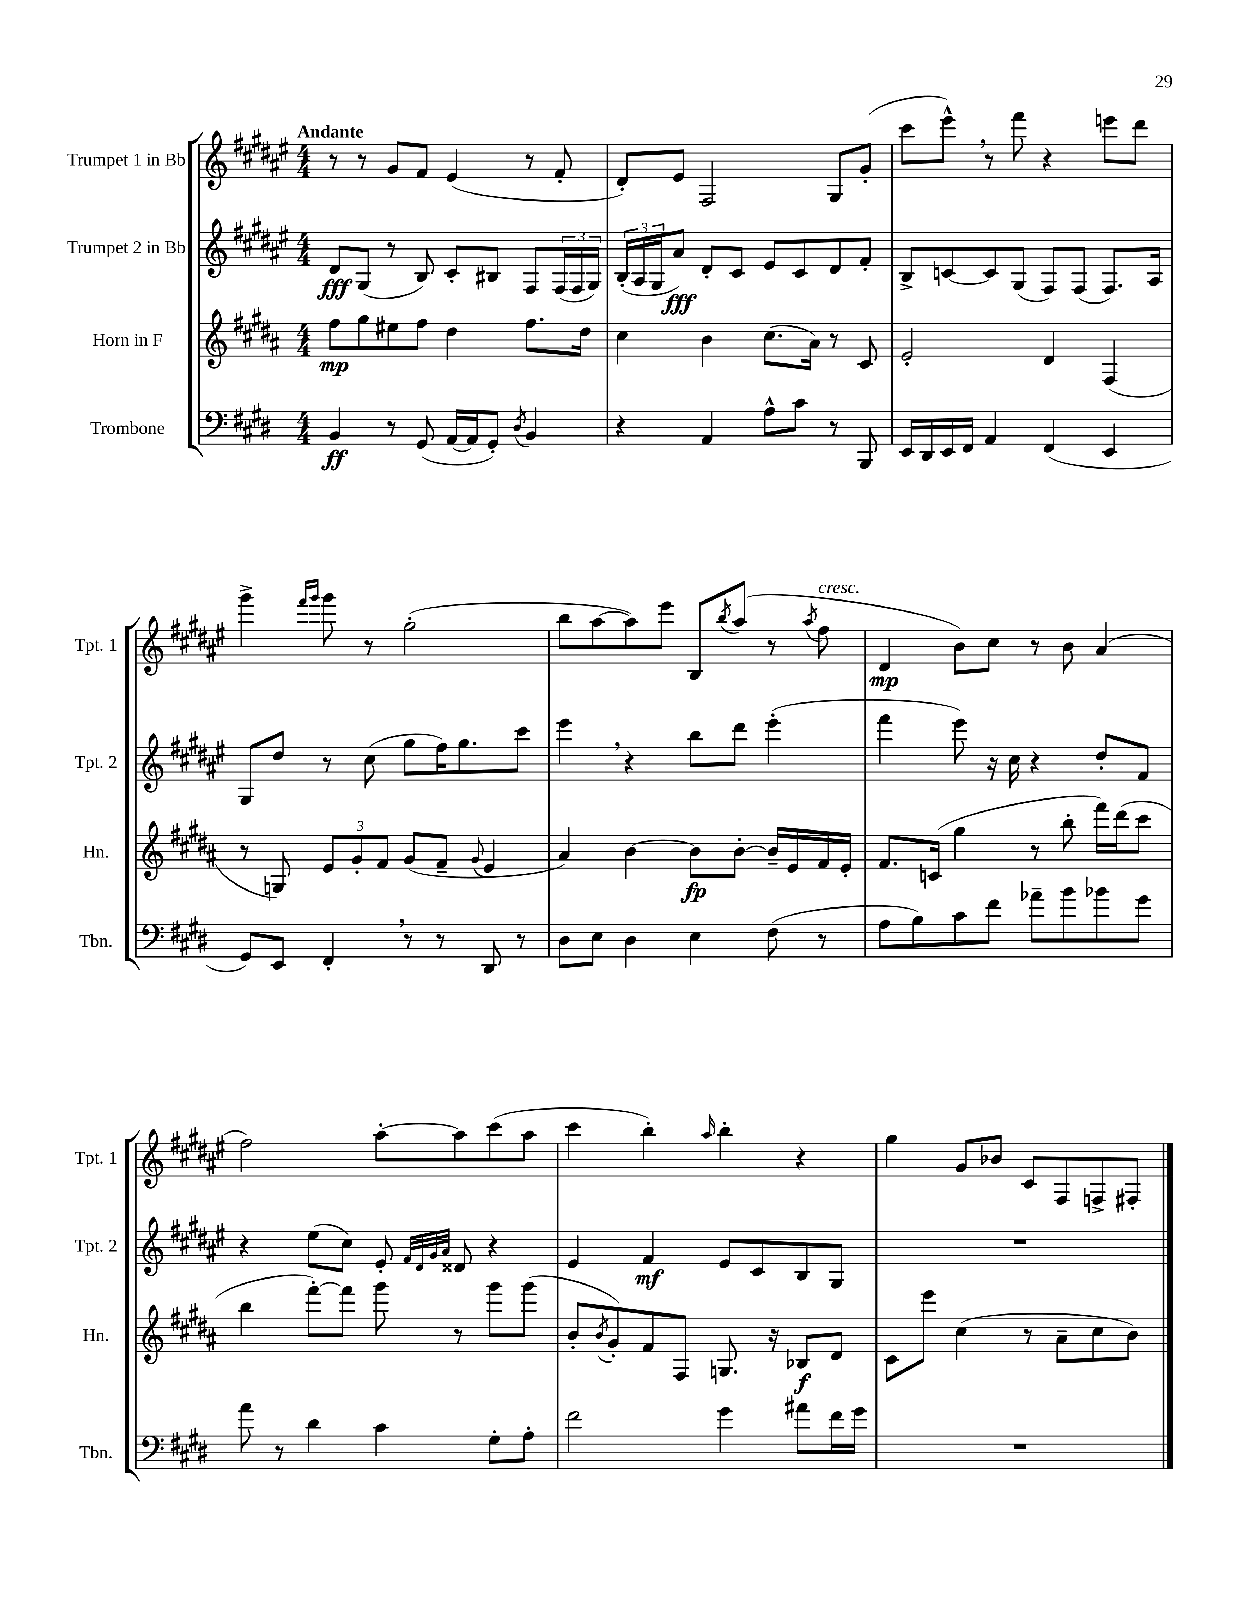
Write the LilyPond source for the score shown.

<<
\new StaffGroup <<
\new Staff = "s0" \with { instrumentName = "Trumpet 1 in Bb" shortInstrumentName = "Tpt. 1" } {
    \clef treble \key fis \major \numericTimeSignature \time 4/4 \tempo "Andante"
    r8 r8 gis'8 fis'8 eis'4( r8 fis'8-. |
    dis'8-.) eis'8 fis2 gis8 gis'8-.( |
    cis'''8 eis'''8-^) \breathe r8 fis'''8 r4 e'''8 dis'''8 |
    gis'''4-> \grace { fis'''16 gis'''16 } gis'''8 r8 gis''2-.( |
    b''8 ais''8~ ais''8) eis'''8 b8 \acciaccatura { b''8 } ais''8( r8 \acciaccatura { ais''8 } fis''8^\markup { \italic "cresc." } |
    dis'4\mp b'8) cis''8 r8 b'8 ais'4( |
    fis''2) ais''8~-. ais''8 cis'''8( ais''8 |
    cis'''4 b''4-.) \grace { ais''16 } b''4-. r4 |
    gis''4 gis'8 bes'8 cis'8 fis8 f8-> fis8-. \bar "|." |
}
\new Staff = "s1" \with { instrumentName = "Trumpet 2 in Bb" shortInstrumentName = "Tpt. 2" } {
    \clef treble \key fis \major \numericTimeSignature \time 4/4
    dis'8\fff gis8( r8 b8) cis'8-. bis8 fis8 \tuplet 3/2 { fis16( fis16 gis16) } |
    \tuplet 3/2 { b16-.( ais16 gis16 } ais'8\fff) dis'8-. cis'8 eis'8 cis'8 dis'8 fis'8-. |
    b8-> c'8~ c'8 gis8( fis8) fis8( fis8.) ais16 |
    gis8 dis''8 r8 cis''8( gis''8 fis''16) gis''8. cis'''8 |
    eis'''4 \breathe r4 b''8 dis'''8 eis'''4-.( |
    fis'''4 eis'''8) r16 cis''16 r4 dis''8-. fis'8 |
    r4 eis''8( cis''8) eis'8-. \grace { fis'32 dis'32 gis'32 ais'32 } disis'8 r4 |
    eis'4 fis'4\mf eis'8 cis'8 b8 gis8 |
    R1 \bar "|." |
}
\new Staff = "s2" \with { instrumentName = "Horn in F" shortInstrumentName = "Hn." } {
    \clef treble \key b \major \numericTimeSignature \time 4/4
    fis''8\mp gis''8 eis''8 fis''8 dis''4 fis''8. dis''16 |
    cis''4 b'4 cis''8.( ais'16) r8 cis'8 |
    e'2-. dis'4 fis4( |
    r8 g8) \tuplet 3/2 { e'8 gis'8-. fis'8 } gis'8( fis'8-- \appoggiatura { gis'8 } e'4 |
    ais'4) b'4~ b'8\fp b'8~-. b'16-- e'16 fis'16 e'16-. |
    fis'8. c'16( gis''4 r8 b''8-. fis'''16) dis'''16( cis'''8 |
    b''4 fis'''8~-.) fis'''8 gis'''8 r8 gis'''8 gis'''8( |
    b'8-. \acciaccatura { b'8 } gis'8-.) fis'8 fis8 g8. r16 bes8\f dis'8 |
    cis'8 e'''8 cis''4( r8 ais'8-- cis''8 b'8) \bar "|." |
}
\new Staff = "s3" \with { instrumentName = "Trombone" shortInstrumentName = "Tbn." } {
    \clef bass \key e \major \numericTimeSignature \time 4/4
    b,4\ff r8 gis,8( a,16~ a,16 gis,8-.) \acciaccatura { dis8 } b,4 |
    r4 a,4 a8-^ cis'8 r8 b,,8 |
    e,16 dis,16 e,16 fis,16 a,4 fis,4( e,4 |
    gis,8) e,8 fis,4-. \breathe r8 r8 dis,8 r8 |
    dis8 e8 dis4 e4 fis8( r8 |
    a8 b8) cis'8 fis'8 aes'8-- b'8 bes'8 gis'8 |
    a'8 r8 dis'4 cis'4 gis8-. a8-. |
    fis'2 gis'4 ais'8 fis'16 gis'16 |
    R1 \bar "|." |
}
>>
>>
\layout { \context { \Score \remove "Bar_number_engraver" } }
